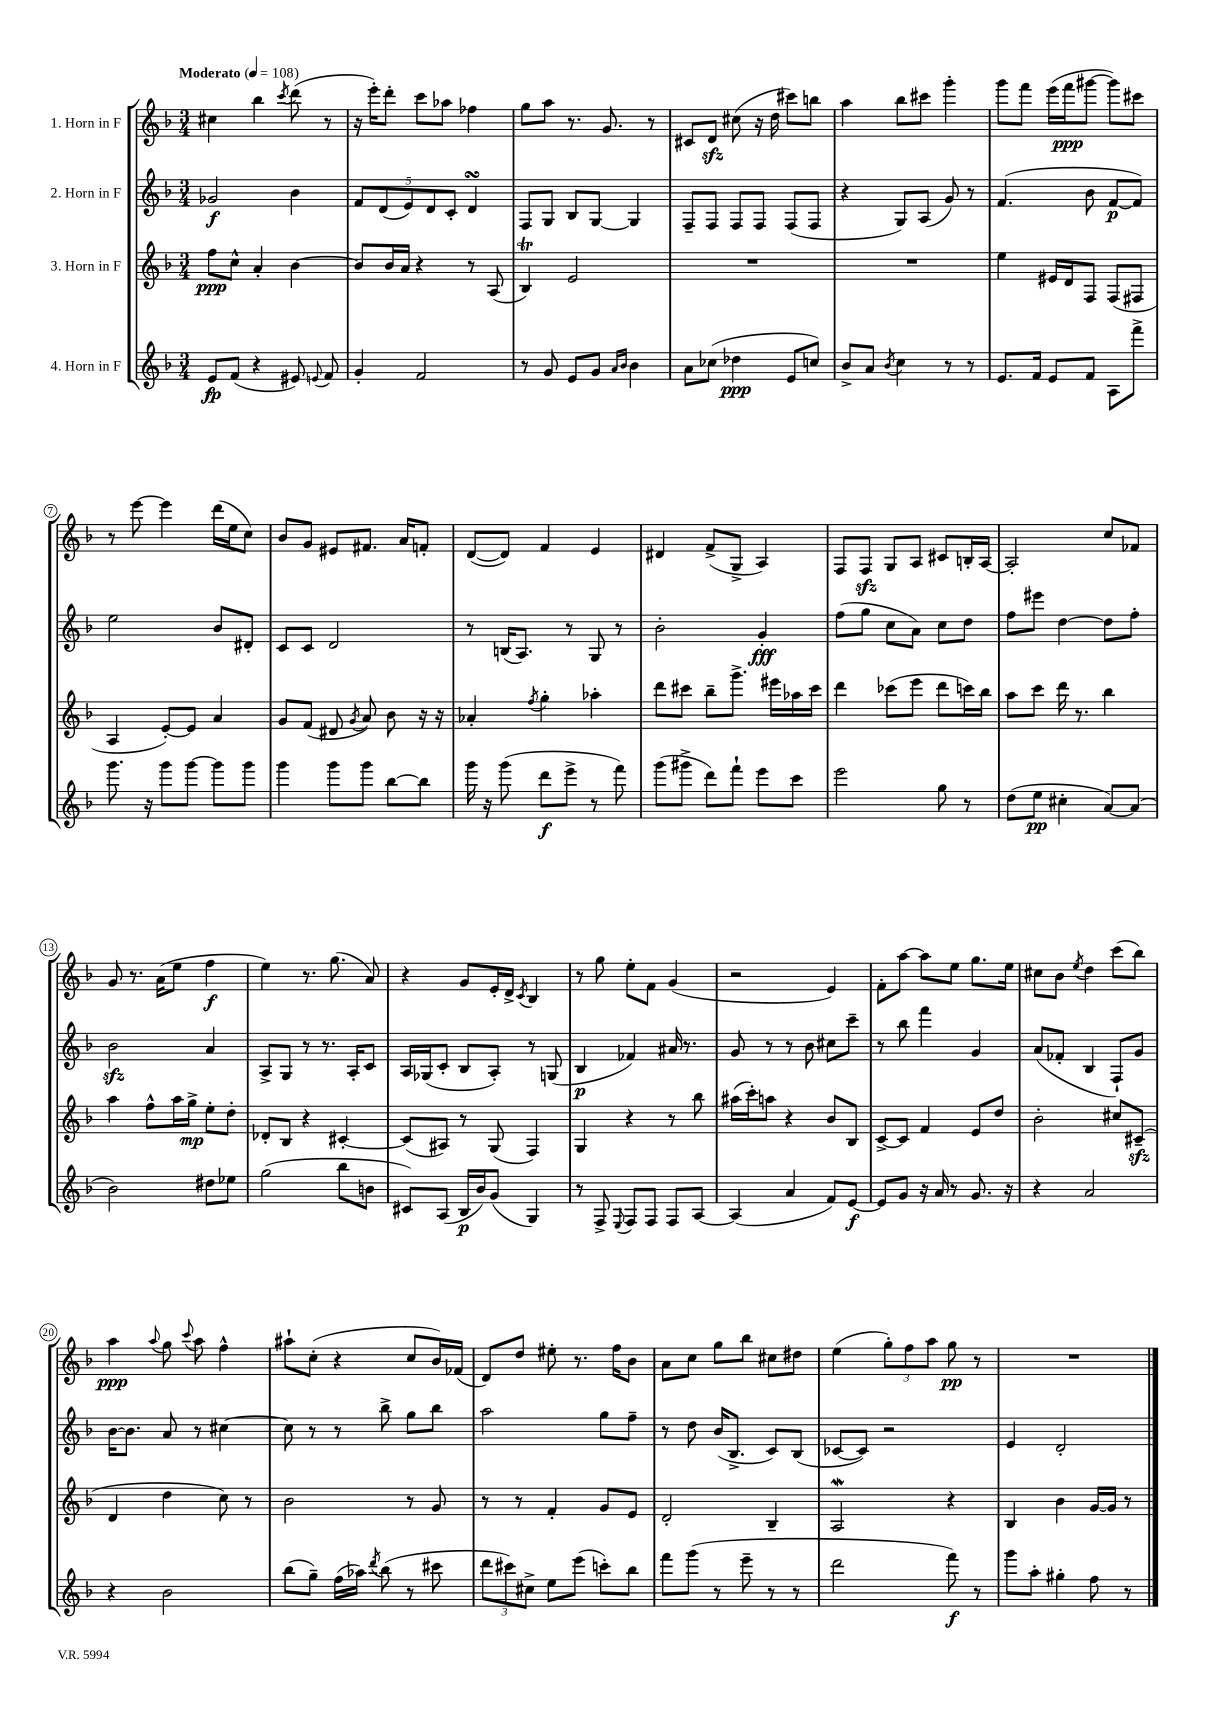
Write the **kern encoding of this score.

**kern	**kern	**kern	**kern
*staff4	*staff3	*staff2	*staff1
*clefG2	*clefG2	*clefG2	*clefG2
*k[b-]	*k[b-]	*k[b-]	*k[b-]
*M3/4	*M3/4	*M3/4	*M3/4
*MM108	*MM108	*MM108	*MM108
8e/L	8ff\L	2g-/	4cc#\
(8f/J	8cc^^\J	.	.
4r	4a'/	.	4bb-\
.	.	.	8qccc/
8e#/)	[4b-\	4b-\	(8ddd\
8qqe/	.	.	.
8f/	.	.	8r
=	=	=	=
4g'/	8b-/]L	10f/L	16r
.	.	.	16eee'\LK)
.	.	(10d/	.
.	16b-/L	.	8ddd'\J
.	16a/JJ	.	.
.	.	10e/)	.
2f/	4r	.	8ccc\L
.	.	10d/	.
.	.	.	8aa-\J
.	.	10c'/J	.
.	8r	4d/	4ff-\
.	(8A/	.	.
=	=	=	=
8r	4B-/)	8F/L	8gg\L
8g/	.	8G/J	8aa\J
8e/L	2e/	8B-/L	8.r
8g/J	.	[8G/J	.
.	.	.	8.g/
16qqa/LL	.	.	.
16qqb-/JJ	.	.	.
4b-\	.	4G/]	.
.	.	.	8r
=	=	=	=
8a\L	2.r	8F~/L	8c#/L
(8cc-\J	.	8F/J	8d/J
4dd-\	.	8F/L	(8cc#\
.	.	8F/J	16r
.	.	.	16dd\
8e/L	.	(8F/L	8ccc#\L)
8cc/J)	.	8F/J	8bb\J
=	=	=	=
8b-^/L	2.r	4r	4aa\
8a/J	.	.	.
8qb-/	.	.	.
4cc\	.	8G/L)	8bb-\L
.	.	(8A/J	8ccc#\J
8r	.	8g/)	4ggg'\
8r	.	8r	.
=	=	=	=
8.e/L	4ee\	(4.f/	8ggg\L
.	.	.	8fff\J
16f/Jk	.	.	.
8e/L	16e#/LL	.	(16eee\LL
.	16d/J	.	16fff\J
8f/J	8F/J	8b-\	[8ggg#\J
8A\L	(8F/L	[8f/L	8ggg#\]L)
8fff^\J	8F#/J	8f/]J)	8ccc#\J
=	=	=	=
8.ggg\	4A/	2ee\	8r
.	.	.	[8eee\
16r	.	.	.
8ggg\L	[8e'/L)	.	4eee\]
[8ggg\J	8e/]J	.	.
8ggg\]L	4a/	8b-/L	(16ddd\LL
.	.	.	16ee\J
8ggg\J	.	8d#'/J	8cc\J)
=	=	=	=
4ggg\	8g/L	8c/L	8b-/L
.	(8f/J	8c/J	8g/J
8ggg\L	8d#/	2d/	8e#/L
.	8qg/	.	.
8ggg\J	8a/)	.	8.f#/J
[8bb-\L	8b-\	.	.
.	.	.	16a/LK
8bb-\]J	16r	.	8f'/J
.	16r	.	.
=	=	=	=
16ggg\	4a-'/	8r	([8d/L
16r	.	.	.
(8ggg\	.	(16B/LK	8d/]J)
.	.	8.A/J)	.
.	8qff/	.	.
8ddd\L	4gg'\	.	4f/
8eee^\J	.	8r	.
8r	4aa-'\	8G/	4e/
8fff\)	.	8r	.
=	=	=	=
(8ggg\L	8ddd\L	2b-'\	4d#/
8ggg#^\J	8ccc#\J	.	.
8ddd\L)	8bb-~\L	.	(8f^/L
8fff`\J	8.ggg^\J	.	8G^/J
8eee\L	.	4g'/	4A/)
.	16eee#\LL	.	.
8ccc\J	16aa-\	.	.
.	16ccc#\JJ	.	.
=	=	=	=
2eee\	4ddd\	(8ff\L	8F/L
.	.	8gg\J	8F/J
.	(8ccc-\L	8cc\L	8G/L
.	8eee\J	8a\J)	8A/J
8gg\	8ddd\L	8cc\L	8c#/L
8r	16ccc\L)	8dd\J	16B'/L
.	16bb-\JJ	.	[16A/JJ
=	=	=	=
(8dd\L	8aa\L	8ff\L	2A'/]
8ee\J	8ccc\J	8eee#\J	.
4cc#'\	16ddd\	[4dd\	.
.	8.r	.	.
[8a/L)	4bb-\	8dd\]L	8cc/L
(8a/]J	.	8ff'\J	8f-/J
=	=	=	=
2b-\)	4aa\	2b-\	8g/
.	.	.	8.r
.	8ff^^\L	.	.
.	.	.	(16a\LK
.	16aa\L	.	8ee\J
.	16gg^\JJ	.	.
8dd#\L	8ee'\L	4a/	4ff\
8ee-\J	8dd'\J	.	.
=	=	=	=
(2gg\	8d-'/L	8A^/L	4ee\)
.	8B-/J	8G/J	.
.	4r	8r	8.r
.	.	8.r	.
.	.	.	(8.gg\
8bb-\L	[4c#'/	.	.
.	.	16A'/LK	.
8b\J	.	8c/J	8a/)
=	=	=	=
8c#/L)	(8c#/]L	16A/LL	4r
.	.	(16G-/J	.
(8A/J	8A#/J)	8c'/J	.
16B-/LL	8r	8B-/L	8g/L
16b-/J)	.	.	.
(8g/J	(8G/	8A'/J)	16e'/L
.	.	.	16d^/JJ
.	.	.	8qc/
4G/)	4F/)	8r	4B-/
.	.	(8G/	.
=	=	=	=
8r	4G/	4B-/	8r
8F^/	.	.	8gg\
8qqE/	.	.	.
8F/L	4r	4f-/)	8ee'\L
8F/J	.	.	8f\J
8F/L	8r	16a#/	(4g/
.	.	8.r	.
[8A/J	8bb-\	.	.
=	=	=	=
(4A/]	(16aa#\LL	8g/	2r
.	16ccc'\J)	.	.
.	8aa\J	8r	.
4a/	4r	8r	.
.	.	8b-\	.
8f/L)	8b-/L	8cc#\L	4e/)
[8e/J	8B-/J	8ccc~\J	.
=	=	=	=
8e/]L	[8c^/L	8r	8f'\L
8g/J	8c/]J	8bb-\	[8aa\J
16r	4f/	4fff\	8aa\]L
16a/	.	.	.
8r	.	.	8ee\J
8.g/	8e/L	4g/	8.gg\L
.	8dd/J	.	.
16r	.	.	16ee\Jk
=	=	=	=
4r	2b-'\	(8a/L	8cc#\L
.	.	8f-'/J	8b-\J
.	.	.	8qee/
2a/	.	4B-/	4dd\
.	8cc#/L	8F`/L)	(8ccc\L
.	(8c#~/J	8g/J	8bb-\J)
=	=	=	=
4r	4d/	[16b-\LK	4aa\
.	.	8.b-\]J	.
.	.	.	8qqaa/
2b-\	4dd\	8a/	8gg\
.	.	.	8qqccc/
.	.	8r	8aa\
.	8cc\)	[4cc#\	4ff^^\
.	8r	.	.
=	=	=	=
(8bb-\L	2b-\	8cc#\]	8aa#`\L
8gg~\J)	.	8r	(8cc'\J
(16ff\LL	.	8r	4r
16aa-\JJ)	.	.	.
8qddd/	.	.	.
(8bb-\	.	8bb-^\	.
8r	8r	8gg\L	8cc/L
8ccc#\	8g/	8bb-\J	16b-/L)
.	.	.	(16f-/JJ
=	=	=	=
12ddd\L	8r	2aa\	8d/L)
12ccc#\)	.	.	.
.	8r	.	8dd/J
12cc#^\J	.	.	.
8ee\L	4f'/	.	8ee#'\
(8eee\J	.	.	8.r
8ccc'\L)	8g/L	8gg\L	.
.	.	.	16ff\LK
8bb-\J	8e/J	8ff~\J	8b-\J
=	=	=	=
8fff\L	2d'/	8r	8a\L
(8ggg\J	.	8dd\	8cc\J
8r	.	(16b-/LK	8gg\L
.	.	8.B-^/J	.
8eee~\	.	.	8bb-\J
8r	4B-~/	8c/L)	8cc#\L
8r	.	(8B-/J	8dd#\J
=	=	=	=
2ddd\	2A/	[8c-/L	(4ee\
.	.	8c-/]J)	.
.	.	2r	12gg'\L)
.	.	.	12ff\
.	.	.	12aa\J
8fff\)	4r	.	8gg\
8r	.	.	8r
=	=	=	=
8ggg\L	4B-/	4e/	2.r
8aa'\J	.	.	.
4gg#'\	4b-\	2d'/	.
8ff\	[16g/LL	.	.
.	16g/]JJ	.	.
8r	8r	.	.
==	==	==	==
*-	*-	*-	*-
